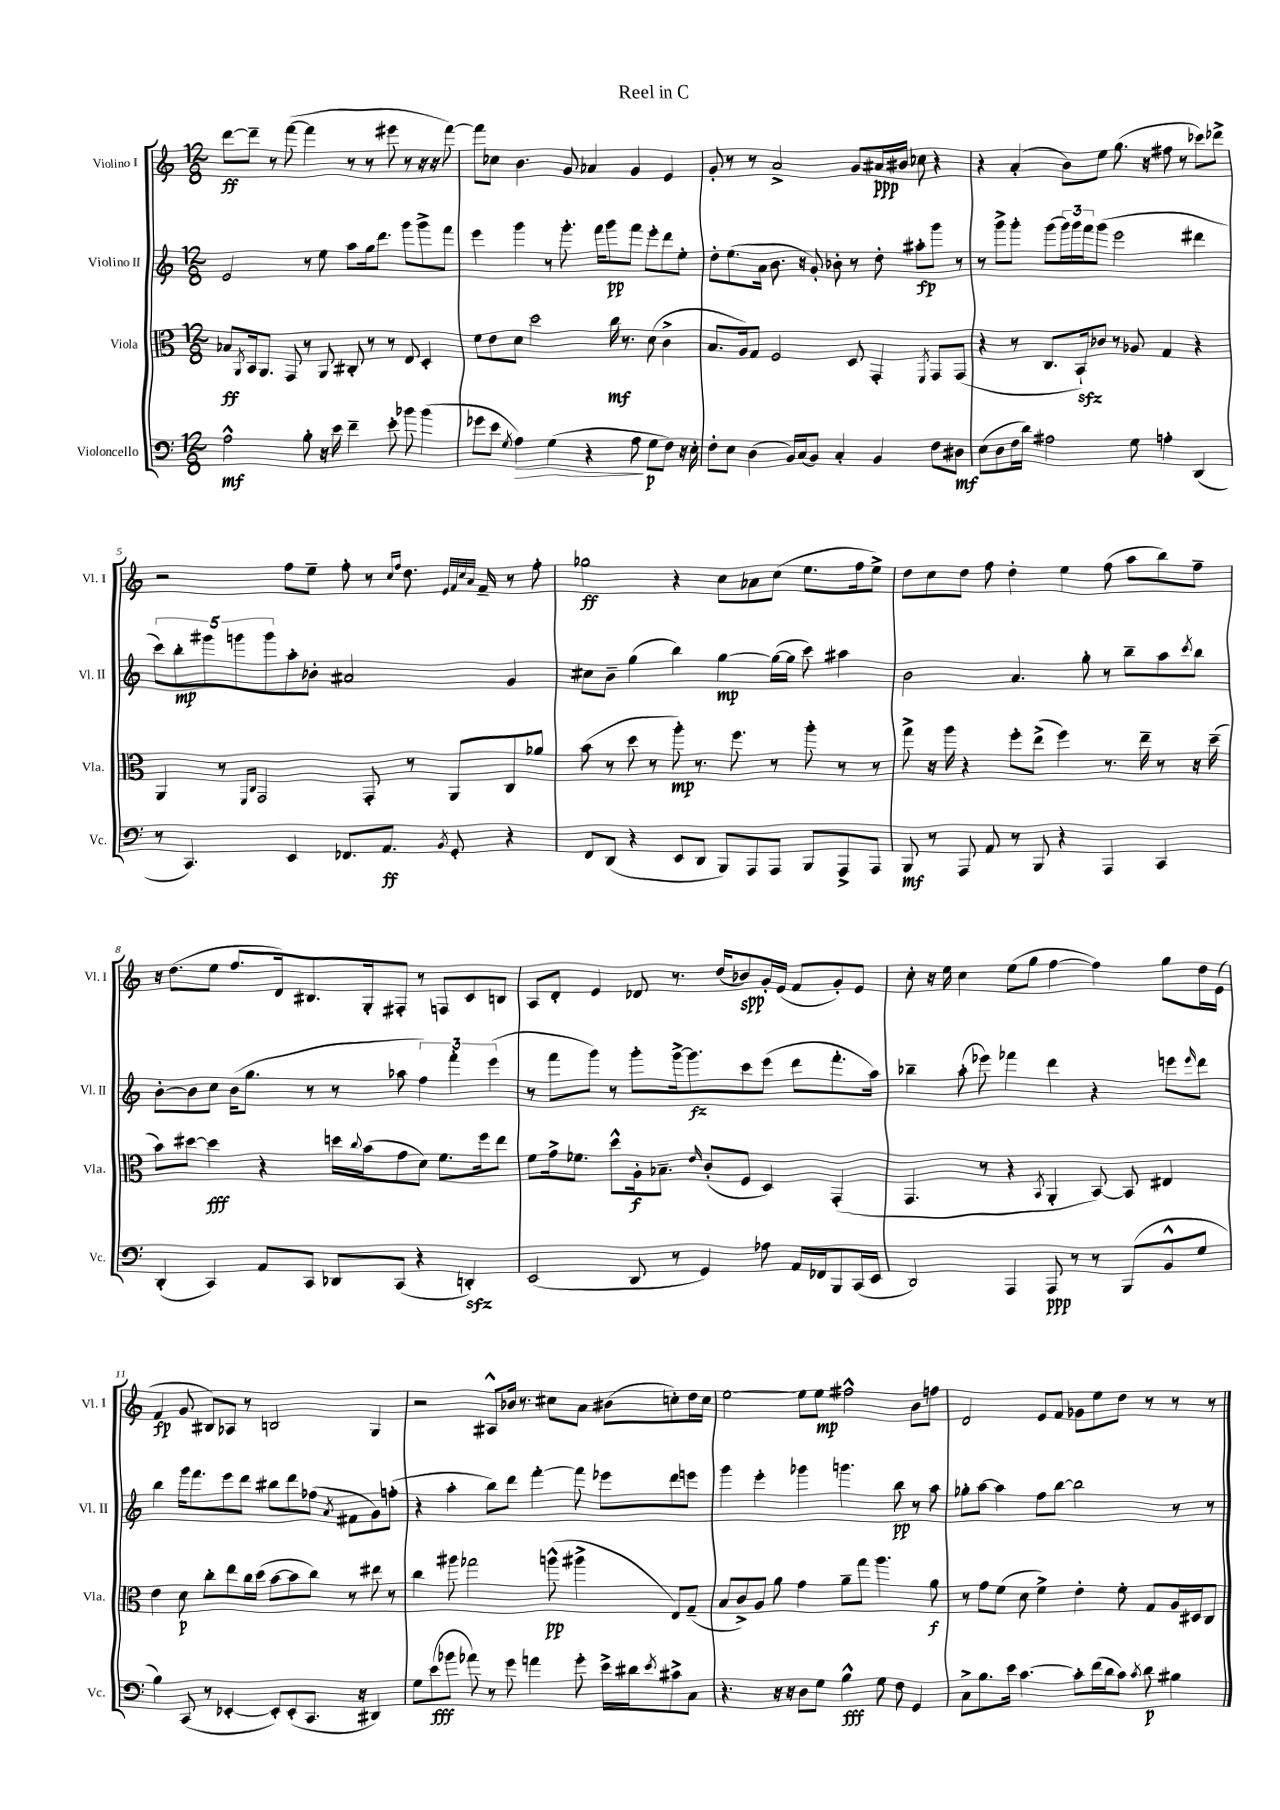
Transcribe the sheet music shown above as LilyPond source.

\header { title = "Reel in C" }
<<
\new StaffGroup <<
\new Staff = "s0" \with { instrumentName = "Violino I" shortInstrumentName = "Vl. I" } {
    \clef treble \key c \major \numericTimeSignature \time 12/8
    d'''8~\ff d'''8-- r8 f'''8~( f'''4 r8 r8 eis'''8 r8 r16 r16 f'''8~) |
    f'''8 ces''8 b'4. g'8 aes'4 g'4 e'4 |
    g'8-. r8 r8 a'2-> g'8 ais'16\ppp bis'16 ces''8 r4 |
    r4 a'4-.( b'8) e''8 g''8.( r16 fis''8 r8 ces'''8) des'''8-> |
    r2 f''8 e''8-- f''8-. r8 \grace { c''16 f''16 } d''8. \grace { e'32 f'32 c''32 a'32 } f'16-- r8 f''8-. |
    ges''2\ff r4 c''8 aes'8 c''8( e''8. f''16 e''8->) |
    d''8 c''8 d''8 f''8 d''4-. e''4 f''8( a''8 b''8) f''8-- |
    r16 d''8.( e''8 f''8. d'16) bis8. g16-. fis8-. r8 f8 c'8 b8 |
    a8 d'8-. e'4 des'8 r8. d''16( bes'8\spp) g'16-. e'16( f'8 g'8-.) e'8 |
    c''8-. r16 e''16 c''4 e''8( g''8 f''4~ f''4) g''8 d''16 e'16( |
    f'4\fp g'8 bis8) aes8 r8 b2 g4 |
    r2 ais8-^ bes'16 r8. cis''8 a'8 bis'8( c''8-.) d''16 c''16 |
    e''2~ e''8 e''8\mp fis''2-^ b'8 f''8 |
    d'2 e'8 f'8 ges'8 e''8 d''8 r8 r8 r8 \bar "|." |
}
\new Staff = "s1" \with { instrumentName = "Violino II" shortInstrumentName = "Vl. II" } {
    \clef treble \key c \major \numericTimeSignature \time 12/8
    e'2 r8 e''8 a''8 g''16 d'''8. g'''8 g'''8-> f'''8 |
    e'''4 g'''4 r8 g'''8.-. f'''16 g'''8\pp f'''8 e'''8-. d'''8 e''8-. |
    d''8-. e''8.( a'16 b'8. r16 g'8-.) bes'8-. r8 d''8-. ais''8-.\fp g'''8 r8 |
    r8 g'''8-> g'''8-. g'''8( \tuplet 3/2 { g'''16) g'''16 f'''16 } g'''8( e'''2 dis'''4 |
    \tuplet 5/4 { c'''8) b''8-.\mp gis'''8 g'''8 g'''8 } a''8-. bes'8-. ais'2 g'4 |
    cis''8 b'8-- g''4( b''4) g''4~\mp g''16~( g''16 c'''8) ais''4 |
    b'2 a'4. g''8-. r8 b''8-- a''8 \acciaccatura { c'''8 } b''8 |
    b'8~-. b'8 c''8 b'16( g''8. r8 r8 aes''8 \tuplet 3/2 { f''4) f'''4-. e'''4( } |
    r8 f'''8 g'''8) r8 g'''8-. g'''16~-> g'''8.\fz c'''8 e'''8( d'''8 f'''8.-. a''16) |
    bes''4-- a''8-.( ees'''8) fes'''4 d'''4 r4 e'''8 \grace { e'''16 } d'''8 |
    b''4 g'''16 f'''8. e'''8 d'''8 bis''8 d'''8 fes''8( \acciaccatura { a'8 } fis'8 g'8) f''8-.( |
    r4 a''4-. b''8) d'''8 f'''4~-. f'''8 ees'''8 d'''8 e'''8 |
    g'''4 e'''4-. ges'''4 g'''4. b''8\pp r8 a''8 |
    ges''8-. a''8~ a''4 f''8 b''8~ b''2 r8 r8 \bar "|." |
}
\new Staff = "s2" \with { instrumentName = "Viola" shortInstrumentName = "Vla." } {
    \clef alto \key c \major \numericTimeSignature \time 12/8
    bes8\ff \acciaccatura { a,8 } b,16 a,8. g,8 r8 a,8 cis8-. r8 r8 e8 d4-. |
    f'8 e'8 d'8 d''2 c''16\mf r8. d'8( c'4-> |
    b8. a16) g8 f2 d8 g,4-. \acciaccatura { f,8 } g,8 g,8( |
    r4 r8 c8. b,16-!\sfz) ces'8 r8 aes8 g4 r4 |
    a,4 r8 \grace { f,16 c16 } g,2 g,8-. r8 a,8 c8 aes'8 |
    b'8( r8 d''8 r8 a''8-.\mp) r8. f''8. r8 a''8-. r8 r8 |
    g''8-> r16 a''16 r4 f''8-. e''8->( f''4) r8. e''16-- r8 r16 d''16--( |
    b'8) dis''8~ dis''4\fff r4 d''16 \appoggiatura { c''8 } b'16( g'8 d'8) f'8. f''16 e''8 |
    f'8 g'16-> fes'8. d''8-^ a16-.\f bes8.-- \grace { e'16 } c'8-.( f8 d4) g,4-.( |
    g,4. r8 r4 \acciaccatura { b,8 } a,4-. b,8~) b,8 eis4 |
    e'4 d'8\p c''8-. e''8 c''16 d''16( b'8~ b'8 c''8) r8 eis''8 r8 |
    c''4 ais''8 ges''2 a''8-^\pp( ais''4-> e8) g8--( |
    b8 c'8->) a8 a'8 g'4 a'8-- g''8 a''4. a'8\f |
    r8 g'8 f'8( d'8 f'4->) e'4-. f'8-. g8 a16 dis16 c8 \bar "|." |
}
\new Staff = "s3" \with { instrumentName = "Violoncello" shortInstrumentName = "Vc." } {
    \clef bass \key c \major \numericTimeSignature \time 12/8
    a2-^\mf b8-. r16 e'16 f'4-- e'8-. bes'8 bes'4( |
    ges'8 e'8 \acciaccatura { g8 } a4\>) g4( r4 a8\! g8\p f8) r16 e16-. |
    f8-. e8 d4( b,16) c16( b,8) c4-. b,4 f8 dis8\mf |
    e8( d8 f16 d'16) ais2 g8 a4-. d,4( |
    r8 c,4.) e,4 fes,8. a,8.\ff \acciaccatura { b,8 } g,8-. r4 |
    f,8 d,8( r4 e,8 d,8 b,,8) a,,8 a,,8 b,,8 a,,8-> a,,8 |
    b,,8\mf r8 a,,8 a,8 r8 b,,8 r4 a,,4 c,4 |
    d,4-.( c,4) a,8 c,8 des,8 c,8( r4 d,4-.\sfz) |
    e,2( d,8 r8 g,4) aes8 a,16 fes,16 b,,8 c,16( e,16 |
    d,2) a,,4 a,,8\ppp r8 r8 b,,8( b,8-^ g8 |
    b4) c,8( r8 ees,4~-. ees,8-.) ees,8-.( c,8. r16 dis,4) |
    g8 e'8\fff( bes'8 aes'8) r8 g'8 a'4 g'8-. e'16-> dis'16 \acciaccatura { e'8 } cis'8-> c8 |
    r4. r16 r16 d8 g8 b4-^\fff g8 f8 g,4 |
    c8-> b8. e'16 c'4.~ c'8-. f'16( d'16 c'8) \acciaccatura { c'8 } d'8\p bis4 \bar "|." |
}
>>
>>
